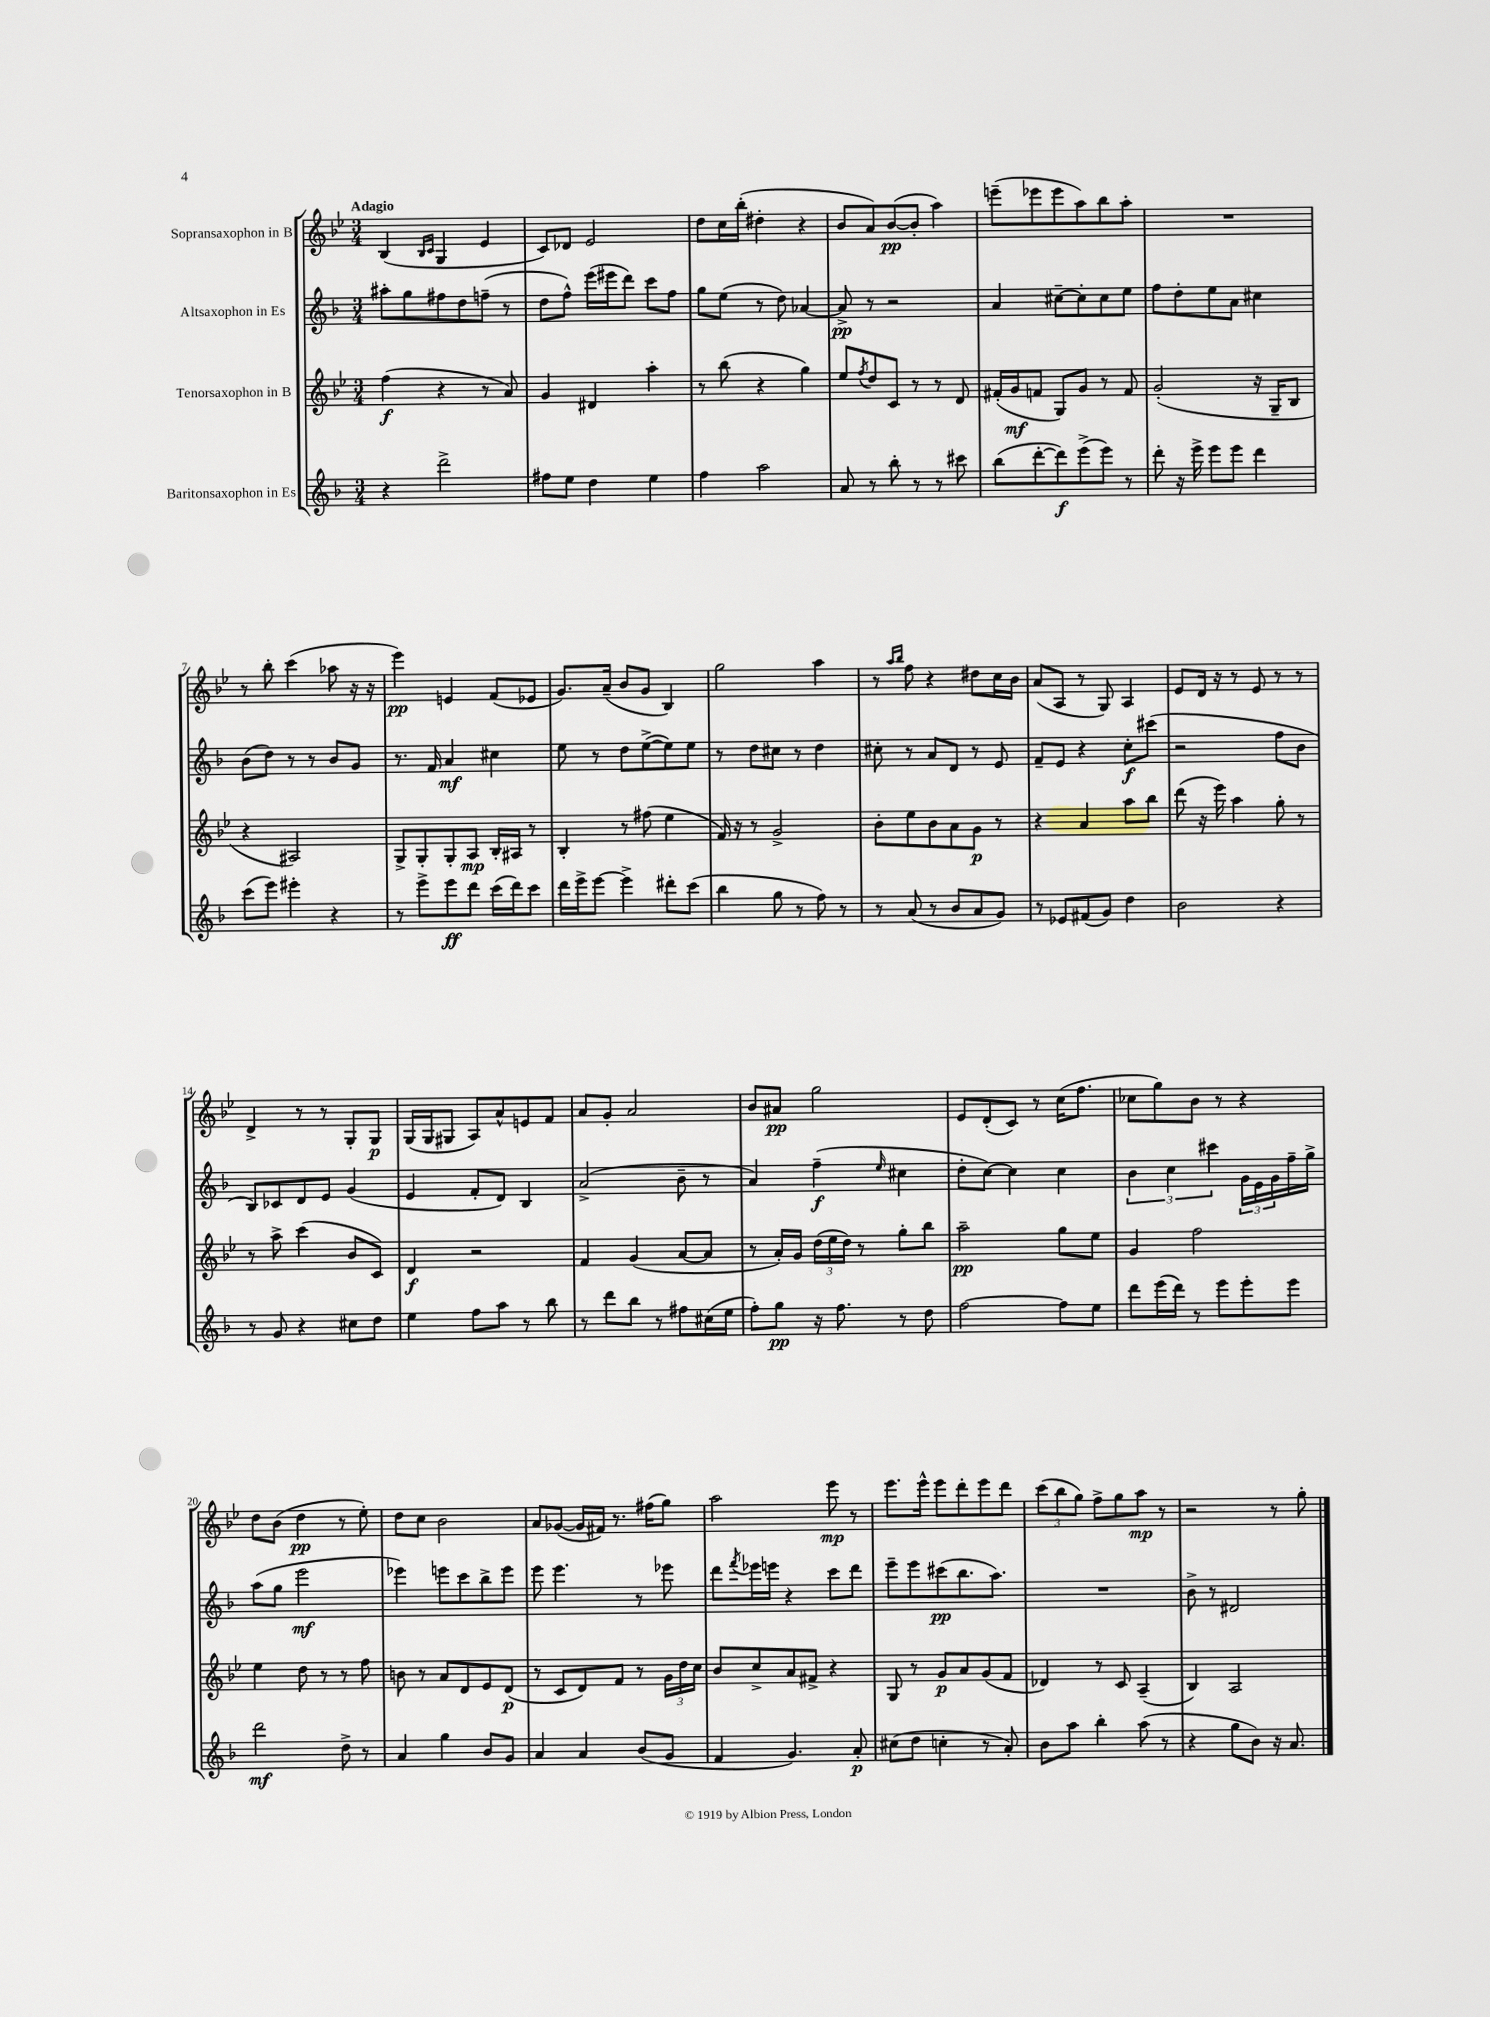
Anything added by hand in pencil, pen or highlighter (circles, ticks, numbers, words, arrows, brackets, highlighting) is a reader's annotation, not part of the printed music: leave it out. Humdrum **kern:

**kern	**kern	**kern	**kern
*staff4	*staff3	*staff2	*staff1
*clefG2	*clefG2	*clefG2	*clefG2
*k[b-]	*k[b-e-]	*k[b-]	*k[b-e-]
*M3/4	*M3/4	*M3/4	*M3/4
4r	(4ff	8aa#'	(4B-
.	.	8gg	.
.	.	.	16qqB-
.	.	.	16qqc
2ddd^	4r	8ff#	4G
.	.	8dd	.
.	8r	(8ff~	4e-
.	8a)	8r	.
=	=	=	=
8ff#	4g	8dd	8c)
8ee	.	8ff^^)	8d-
4dd	4d#	(16eee	2e-
.	.	16eee#	.
.	.	8ddd)	.
4ee	4aa'	8ccc	.
.	.	8ff	.
=	=	=	=
4ff	8r	8gg	8dd
.	(8bb-	(8ee	16cc
.	.	.	(16bb-'
2aa	4r	8r	4dd#'
.	.	8dd)	.
.	4gg)	[4a-	4r
=	=	=	=
8a	8ee-	8a-^]	8b-
.	8qff	.	.
8r	8dd	8r	8a)
8bb-'	8c	2r	([8b-
8r	8r	.	8b-']
8r	8r	.	4aa)
8ccc#	8d	.	.
=	=	=	=
(8bb-	(16f#'	4a	(8eee~
.	16g	.	.
[8ddd'	8f	.	8eee-
8ddd])	8G)	[8cc#~	8eee-
(8eee^	8g	8cc#']	8aa)
8eee)	8r	8cc#	8bb-
8r	8f	8ee	8aa'
=	=	=	=
8ddd'	(2g'	8ff	2.r
16r	.	8dd'	.
16eee^	.	.	.
8eee	.	8ee	.
8eee	.	8a	.
4ddd	16r	4cc#	.
.	16G~	.	.
.	8B-	.	.
=	=	=	=
(8ccc	4r	(8b-	8r
8eee)	.	8dd)	8bb-'
4eee#'	2A#)	8r	(4ccc
.	.	8r	.
4r	.	8b-	8aa-
.	.	8g	16r
.	.	.	16r
=	=	=	=
8r	8G^	8.r	4eee-)
8eee^	8G'	.	.
.	.	16f	.
8eee	8G'	4a	4e
8ddd	8A	.	.
(16ccc	16B-'	4cc#	(8f
16ddd)	16A#	.	.
8ccc	8r	.	8e-
=	=	=	=
16ddd	4B-'	8ee	8.g)
16eee^	.	.	.
[8eee	.	8r	.
.	.	.	(16a~
4eee^]	8r	8dd	8b-
.	(8ff#	([8ee^	8g
8ddd#'	4ee-	8ee])	4B-)
(8ccc	.	8ee	.
=	=	=	=
4bb-	16f)	8r	2gg
.	16r	.	.
.	8r	8dd	.
8gg	2g^	8cc#	.
8r	.	8r	.
8ff)	.	4dd	4aa
8r	.	.	.
=	=	=	=
8r	8b-'	8cc#'	8r
.	.	.	16qqaa
.	.	.	16qqbb-
(8a	8ee-	8r	8ff
8r	8b-	8a	4r
8b-	8a	8d	.
8a	8g	8r	8dd#
8g)	8r	8e	16cc
.	.	.	16b-
=	=	=	=
8r	4r	8f~	(8a
8e-	.	8e	8A
(8f#	4a	4r	8r
8g)	.	.	8G)
4dd	8aa	8cc'	4A
.	8bb-	(8ccc#	.
=	=	=	=
2b-	(8ddd	2r	8e-
.	16r	.	16d
.	16eee-)	.	16r
.	4aa	.	8r
.	.	.	8e-
4r	8gg'	8ff	8r
.	8r	8b-	8r
=	=	=	=
8r	8r	8B-)	4d^
8g	8aa^	8c-	.
4r	(4ccc	8d	8r
.	.	8e	8r
8cc#	8b-	(4g	8G'
8dd	8c)	.	8G
=	=	=	=
4ee	4d	4e	(16G
.	.	.	16G
.	.	.	8G#
8ff	2r	8f'	8A)
8aa	.	8d)	8a^^
8r	.	4B-	8e
8bb-	.	.	8f
=	=	=	=
8r	4f	(2a^	8a
8ddd	.	.	8g'
8bb-	(4g	.	2a
8r	.	.	.
8ff#	[8a	8b-~	.
(16cc#	8a]	8r	.
16ee	.	.	.
=	=	=	=
8ff')	8r	4a)	8b-
8gg	16a')	.	8a#
.	16g	.	.
16r	(24dd	(4ff~	2gg
.	24ee-	.	.
8.ff	.	.	.
.	24dd)	.	.
.	8r	.	.
.	.	16qqee	.
8r	8gg'	4cc#	.
8dd	8bb-	.	.
=	=	=	=
[2ff	2aa~	8dd'	8e-
.	.	[8cc)	(8d'
.	.	4cc]	8c)
.	.	.	8r
8ff]	8gg	4cc	(16cc
.	.	.	8.ff
8ee	8ee-	.	.
=	=	=	=
8ddd	4g	6b-	8cc-
(16eee	.	.	8gg)
.	.	6cc	.
16ddd)	.	.	.
8r	2ff	.	8b-
.	.	6ccc#	.
8eee	.	.	8r
8eee'	.	24g	4r
.	.	24e	.
.	.	24g	.
8eee	.	16ff~	.
.	.	16gg^	.
=	=	=	=
2ddd	4ee-	(8aa	8dd
.	.	8gg	(8b-
.	8dd	2eee	4dd
.	8r	.	.
8dd^	8r	.	8r
8r	8ff	.	8ee-')
=	=	=	=
4a	8b	4eee-)	8dd
.	8r	.	8cc
4gg	8a	8eee	2b-
.	8d	8ccc	.
8b-	8e-	8bb-^	.
8g	(8d	8eee	.
=	=	=	=
4a	8r	8eee	8a
.	8c	4.eee	([8g-
4a	8d)	.	16g-]
.	.	.	16f#)
.	8f	.	8.r
(8b-	8r	8r	.
.	.	.	(16ff#
8g	24g	8eee-	8gg)
.	24dd	.	.
.	24cc	.	.
=	=	=	=
4f	8b-	8ddd	2aa
.	.	8qfff	.
.	8cc^	16eee-	.
.	.	16eee	.
4.g)	8a	4r	.
.	8f#^	.	.
.	4r	8ccc	8eee-
8a'	.	8ddd	8r
=	=	=	=
(8cc#	8G	8eee~	8.eee-
8dd	8r	8eee	.
.	.	.	16eee-^^
4cc'	8g	(8ccc#	8eee-
.	8a	8.bb-	8ddd'
8r	(8g	.	8eee-
.	.	8.aa)	.
8a')	8f	.	8ddd
=	=	=	=
8b-	4d-)	2.r	(12ccc
.	.	.	12bb-
8aa	.	.	.
.	.	.	12gg)
4bb-'	8r	.	8ff^
.	8c	.	8gg
(8aa	(4A~	.	8aa
8r	.	.	8r
=	=	=	=
4r	4B-)	8b-^	2r
.	.	8r	.
8gg	2A	2d#	.
8b-)	.	.	.
16r	.	.	8r
8.a	.	.	.
.	.	.	8gg'
==	==	==	==
*-	*-	*-	*-
